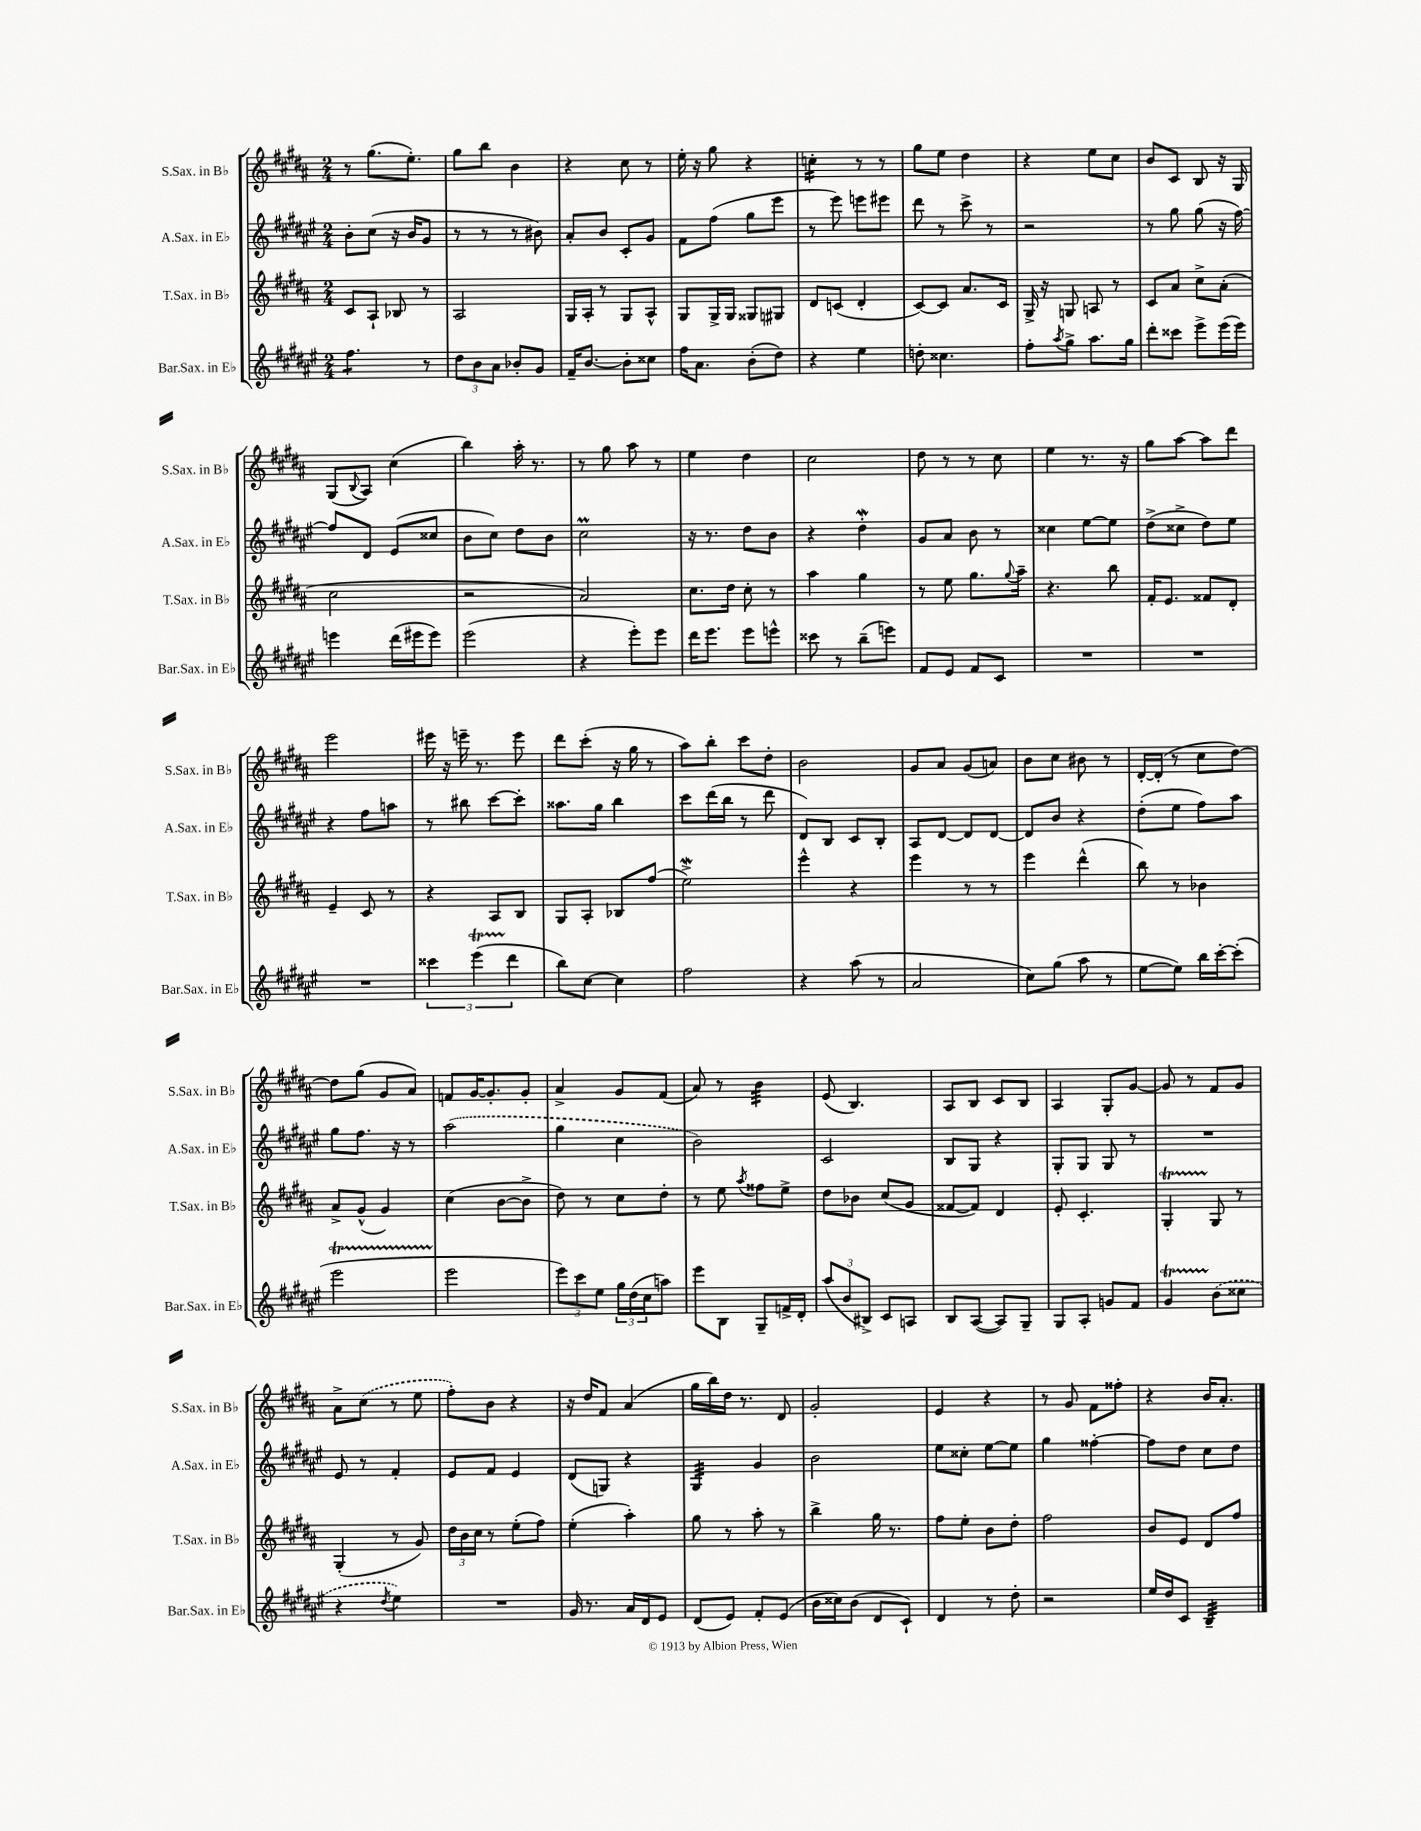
<<
\new StaffGroup <<
\new Staff = "s0" \with { instrumentName = "S.Sax. in Bb" shortInstrumentName = "S.Sax. in Bb" } {
    \clef treble \key b \major \numericTimeSignature \time 2/4
    r8 gis''8.( e''8.-.) |
    gis''8 b''8 b'4 |
    r4 cis''8 r8 |
    e''16-. r16 gis''8 r4 |
    c''4:16-. r8 r8 |
    gis''8 e''8 dis''4 |
    r4 e''8 cis''8 |
    b'8 cis'8 b8 r16 gis16 |
    gis8( \appoggiatura { b8 } ais8) cis''4( |
    b''4) ais''16-. r8. |
    r8 gis''8 ais''8 r8 |
    e''4 dis''4 |
    cis''2 |
    dis''8 r8 r8 cis''8 |
    e''4 r8. r16 |
    gis''8 ais''8~ ais''8 dis'''8 |
    e'''2 |
    eis'''16 r16 e'''16-- r8. e'''8 |
    dis'''8 cis'''8-.( r16 gis''16 r8 |
    ais''8) b''8-. cis'''8 dis''8-. |
    b'2 |
    gis'8 ais'8 gis'8( a'8) |
    b'8 cis''8 bis'8 r8 |
    dis'16~-. dis'16-.( r8 cis''8 dis''8~) |
    dis''8 gis''8( gis'8 ais'8) |
    f'8 gis'16~ gis'8.-. gis'8-. |
    ais'4-> gis'8 fis'8( |
    ais'8) r8 b'4:32 |
    e'8( b4.) |
    ais8 b8 cis'8 b8 |
    ais4 gis8-. gis'8~ |
    gis'8 r8 fis'8 gis'8 |
    ais'8-> \once \slurDashed cis''8( r8 e''8 |
    fis''8-.) b'8 r4 |
    r16 dis''16 fis'8 ais'4( |
    gis''16 b''16) dis''16 r8. dis'8 |
    gis'2-. |
    e'4 r4 |
    r8 gis'8 fis'8 fisis''8-. |
    r4 b'16 ais'8.-. \bar "|." |
}
\new Staff = "s1" \with { instrumentName = "A.Sax. in Eb" shortInstrumentName = "A.Sax. in Eb" } {
    \clef treble \key fis \major \numericTimeSignature \time 2/4
    b'8-. cis''8( r16 b'16 gis'8 |
    r8 r8 r8 bis'8) |
    ais'8-. b'8 cis'8-. gis'8 |
    fis'8 fis''8( gis''8 eis'''8 |
    r8 eis'''8) e'''8 eis'''8 |
    dis'''8 r8 cis'''8-> r8 |
    r2 |
    r8 gis''8 gis''8( r16 fis''16~) |
    fis''8 dis'8 eis'8( cisis''8 |
    b'8 cis''8) dis''8 b'8 |
    cis''2\prall |
    r16 r8. dis''8 b'8 |
    r4 dis''4-.\mordent |
    gis'8 ais'8 b'8 r8 |
    cisis''4 eis''8~ eis''8 |
    dis''8->( cisis''8-> dis''8) eis''8 |
    r4 fis''8 a''8 |
    r8 bis''8 cis'''8~ cis'''8-. |
    aisis''8. gis''16 b''4 |
    cis'''8 dis'''16( b''16 r8 dis'''8 |
    dis'8) b8 cis'8 b8-. |
    ais8 dis'8~ dis'8 dis'8~ |
    dis'8 b'8 r4 |
    dis''8-.( eis''8 fis''8) ais''8 |
    gis''8 fis''8. r16 r8 |
    \once \slurDashed ais''2( |
    gis''4 cis''4 |
    b'2) |
    cis'2 |
    b8 gis8 r4 |
    gis8-. gis8 gis8 r8 |
    R2 |
    eis'8 r8 fis'4-. |
    eis'8 fis'8 eis'4 |
    dis'8( g8) r4 |
    gis4:32 gis'4 |
    b'2 |
    eis''8 cisis''8-. eis''8~ eis''8 |
    gis''4 fisis''4~-. |
    fisis''8 dis''8 cis''8 dis''8 \bar "|." |
}
\new Staff = "s2" \with { instrumentName = "T.Sax. in Bb" shortInstrumentName = "T.Sax. in Bb" } {
    \clef treble \key b \major \numericTimeSignature \time 2/4
    cis'8 ais8-! bes8 r8 |
    ais2 |
    gis16 ais16-. r8 gis8 ais8-^ |
    gis8 gis16-> gis16 gisis8 gis8 |
    dis'8 c'8( dis'4-. |
    cis'8~) cis'8 ais'8. cis'16 |
    gis16-> r16 g8 a8 r8 |
    cis'8 ais'8 cis''8-> ais'8-.( |
    cis''2 |
    r2 |
    ais'2) |
    cis''8. dis''16 cis''8-. r8 |
    ais''4 gis''4 |
    r8 e''8 gis''8. \appoggiatura { gis''8 } ais''16-- |
    r4. b''8 |
    fis'16-. e'8. fisis'8 dis'8-. |
    e'4-- cis'8 r8 |
    r4 ais8 b8 |
    gis8 ais8-. bes8 fis''8( |
    e''2->\mordent) |
    e'''4-^ r4 |
    e'''4 r8 r8 |
    e'''4 dis'''4-^( |
    b''8) r8 bes'4 |
    ais'8-> gis'8-^( gis'4) |
    cis''4( b'8~ b'8-> |
    dis''8) r8 cis''8 dis''8-. |
    r8 e''8 \acciaccatura { ais''8 } fisis''8 e''8-> |
    dis''8 bes'8 cis''8( gis'8 |
    fisis'8~ fisis'8) dis'4 |
    e'8-. cis'4.-. |
    gis4-.\startTrillSpan gis8\stopTrillSpan r8 |
    gis4-.( r8 gis'8) |
    \tuplet 3/2 { dis''16 b'16 cis''16 } r8 e''8-.( fis''8) |
    e''4-.( ais''4-.) |
    gis''8 r8 ais''8-. r8 |
    b''4-> gis''16 r8. |
    fis''8 e''8-. b'8 dis''8-. |
    fis''2 |
    b'8 e'8 dis'8 fis''8 \bar "|." |
}
\new Staff = "s3" \with { instrumentName = "Bar.Sax. in Eb" shortInstrumentName = "Bar.Sax. in Eb" } {
    \clef treble \key fis \major \numericTimeSignature \time 2/4
    fis''4.:8 r8 |
    \tuplet 3/2 { dis''8 b'8 ais'8 } bes'8-. gis'8 |
    fis'16-- b'8.~ b'8-. cisis''8 |
    fis''16 ais'8. b'8-.( dis''8) |
    r4 eis''4 |
    d''8-. cisis''4. |
    fis''8-. \acciaccatura { ais''8 } gis''8-> ais''8. gis''16 |
    dis'''8-. cisis'''8 eis'''8-> eis'''16( eis'''16) |
    e'''4 dis'''16( eis'''16 eis'''8) |
    eis'''2( |
    r4 eis'''8-.) eis'''8 |
    dis'''16 eis'''8. eis'''8 e'''8-^ |
    cisis'''8 r8 b''8--( e'''8) |
    fis'8 eis'8 fis'8 cis'8 |
    R2 |
    R2 |
    R2 |
    \tuplet 3/2 { cisis'''4 eis'''4\startTrillSpan( dis'''4\stopTrillSpan } |
    b''8) cis''8~ cis''4 |
    fis''2 |
    r4 ais''8( r8 |
    ais'2 |
    cis''8) gis''8( ais''8 r8 |
    eis''8~ eis''8) b''16 cis'''16~-. cis'''8-.( |
    eis'''2\startTrillSpan |
    eis'''2\stopTrillSpan |
    \tuplet 3/2 { eis'''8) cis'''8 eis''8 } \tuplet 3/2 { gis''16 dis''16( cis''16 } a''8) |
    eis'''8 b8 gis8-- f'16-> dis'16-. |
    \tuplet 3/2 { ais''8( b'8 bis8->) } cis'8 a8 |
    b8 ais8~( ais8) gis8-- |
    gis8 ais8-. g'8 fis'8 |
    gis'4\startTrillSpan \once \slurDashed b'8\stopTrillSpan( cisis''8 |
    r4 \acciaccatura { dis''8 } eis''4) |
    R2 |
    gis'16 r8. ais'16 dis'16 eis'8 |
    dis'8( eis'8) fis'8-. eis'8( |
    b'16 cisis''16) b'8( dis'8 cis'8-!) |
    dis'4 r8 dis''8-. |
    r2 |
    eis''16 dis''16 cis'8 b4:32-- \bar "|." |
}
>>
>>
\layout { \context { \Score \remove "Bar_number_engraver" } }
